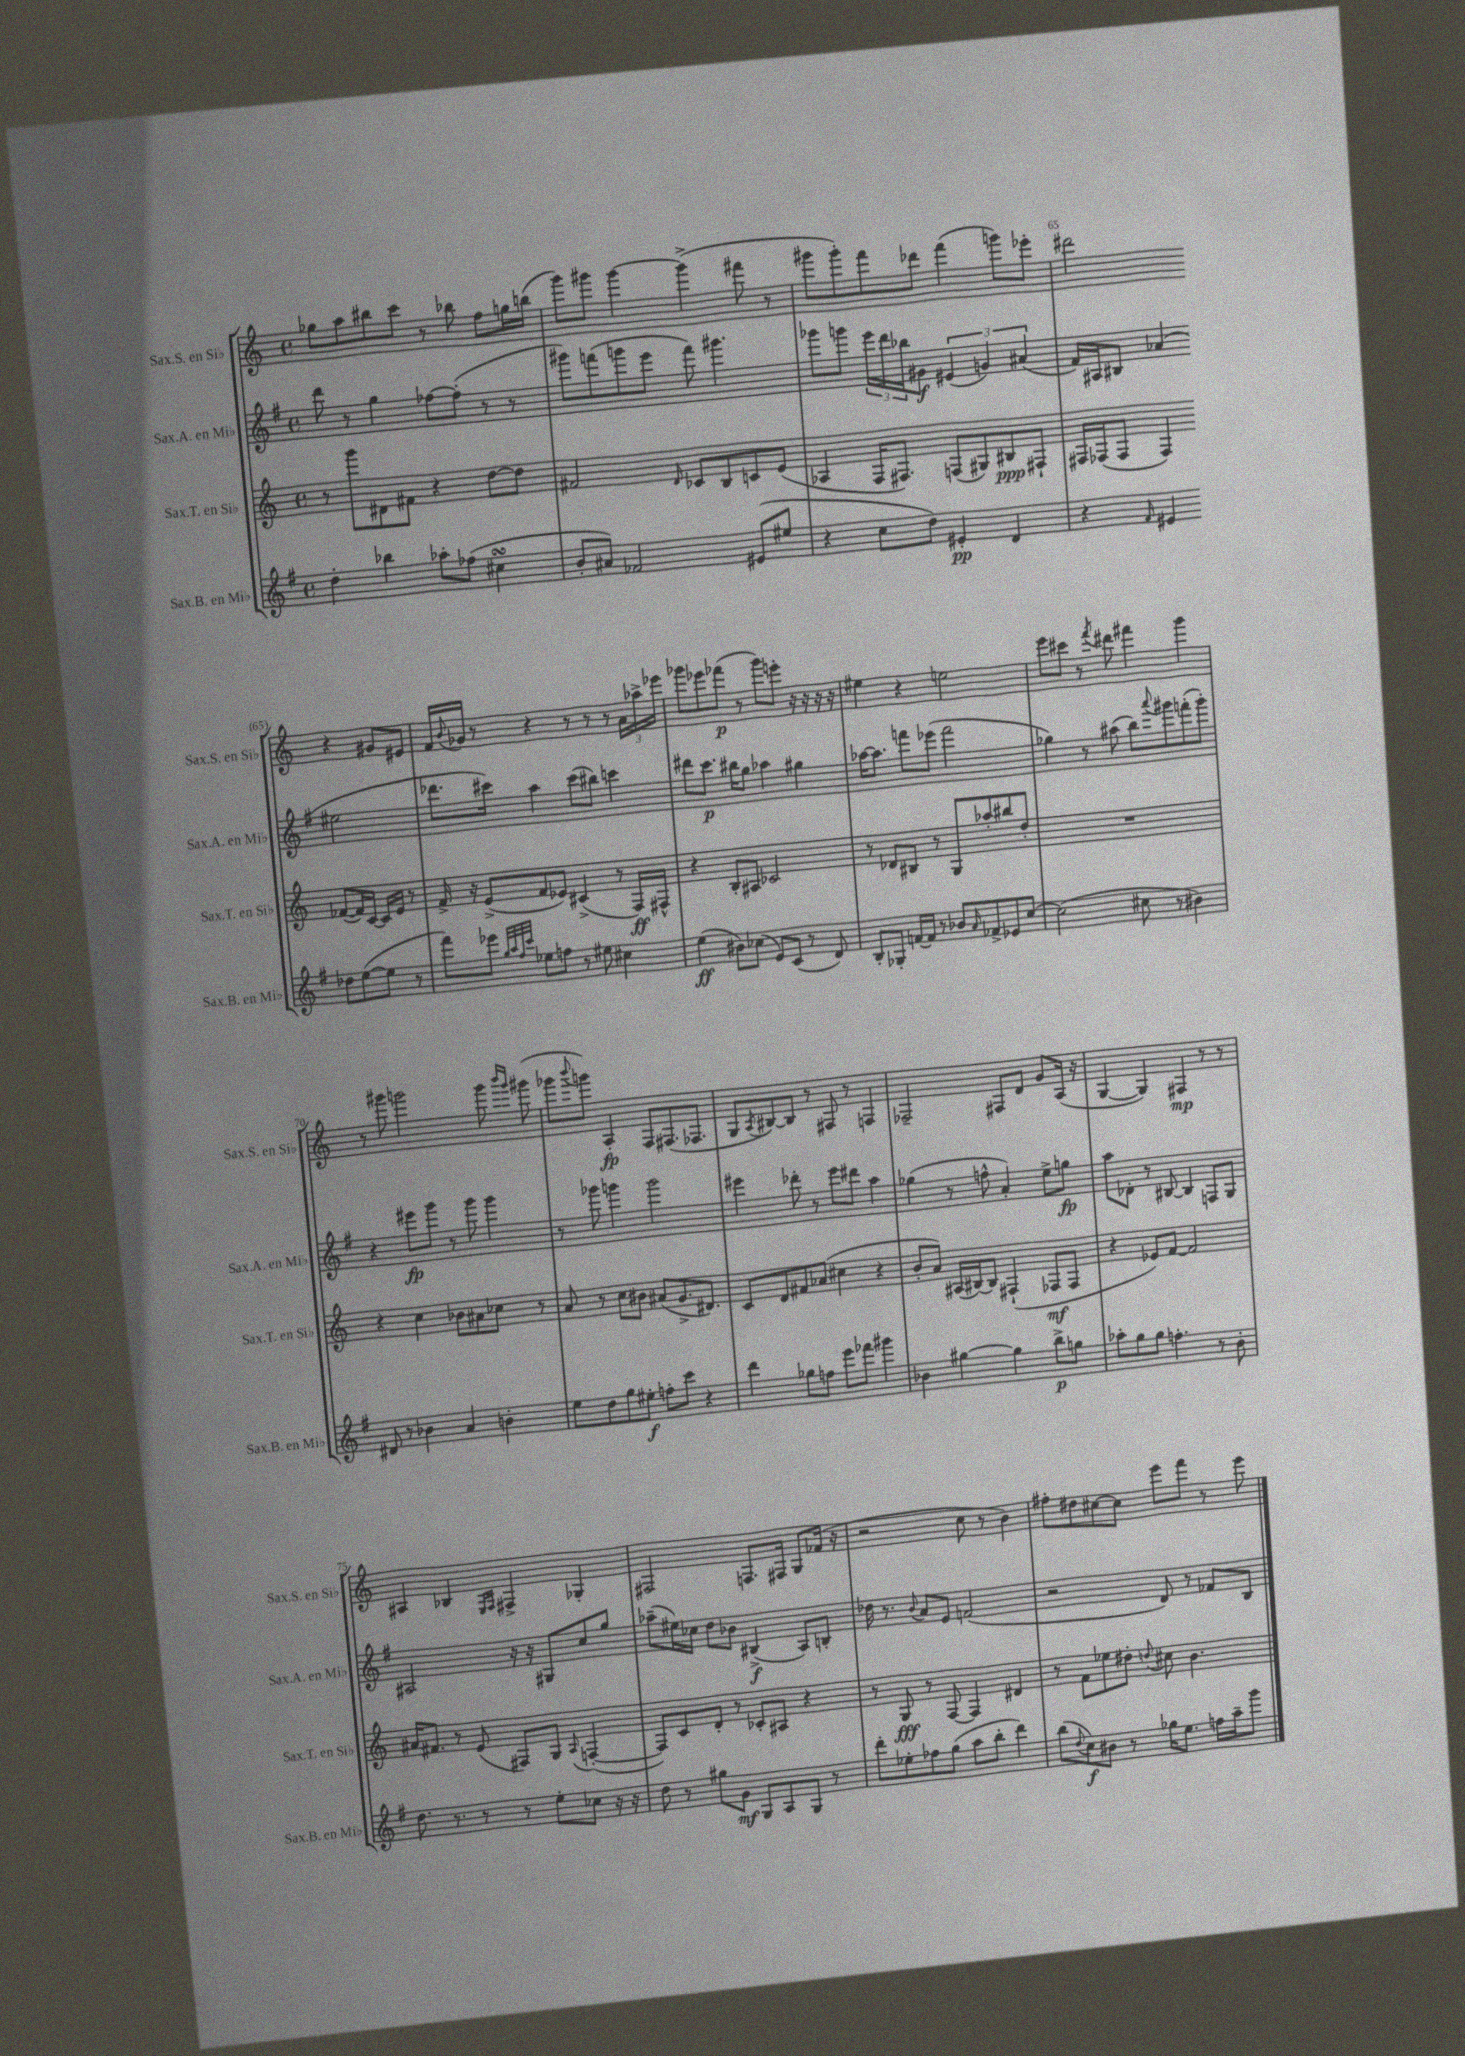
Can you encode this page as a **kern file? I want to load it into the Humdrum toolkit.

**kern	**dynam	**kern	**dynam	**kern	**dynam	**kern	**dynam
*part4	*part4	*part3	*part3	*part2	*part2	*part1	*part1
*staff4	*staff4	*staff3	*staff3	*staff2	*staff2	*staff1	*staff1
*I"Sax.B. en Mi♭	*	*I"Sax.T. en Si♭	*	*I"Sax.A. en Mi♭	*	*I"Sax.S. en Si♭	*
*I'Sax.B. en Mi♭	*	*I'Sax.T. en Si♭	*	*I'Sax.A. en Mi♭	*	*I'Sax.S. en Si♭	*
*clefG2	*	*clefG2	*	*clefG2	*	*clefG2	*
*k[f#]	*	*k[]	*	*k[f#]	*	*k[]	*
*M4/4	*	*M4/4	*	*M4/4	*	*M4/4	*
*met(c)	*	*met(c)	*	*met(c)	*	*met(c)	*
=62	=62	=62	=62	=62	=62	=62	=62
4dd'\	.	8r	.	8ddd\	.	8gg-X\L	.
.	.	8ggg\L	.	8r	.	8aa\	.
4bb-X\	.	8d#X\	.	4gg\	.	8bb#X\	.
.	.	8f#X\J	.	.	.	8ccc\J	.
8aa-X'\L	.	4r	.	[8ff-X\L	.	8r	.
(8ff-X\J	.	.	.	(8ff-'\J]	.	8bb-X\	.
4cc#XsSsS\	.	[8dd\L	.	8r	.	8ff\L	.
.	.	8dd\J]	.	8r	.	16ggn\L	.
.	.	.	.	.	.	(16bbn\JJ	.
=63	=63	=63	=63	=63	=63	=63	=63
8b'/L	.	2f#X/	.	8ggg#X\L)	.	8ggg\L)	.
8a#X/J)	.	.	.	(8fffn\	.	8ggg#X\J	.
2f-X/	.	.	.	8gggn\	.	[4ggg#\	.
.	.	.	.	8eee\J	.	.	.
.	.	16qqd/	.	.	.	.	.
.	.	8c-X/L	.	8fff\)	.	(4ggg#^\]	.
.	.	8B/	.	4.ggg#X\	.	.	.
(8e#X/L	.	8cn/	.	.	.	8fff#X\	.
8ee#X/J	.	(8e/J	.	.	.	8r	.
=64	=64	=64	=64	=64	=64	=64	=64
4r	.	4A-X/	.	8ggg-X\L	.	8ggg#X\L	.
.	.	.	.	8gggn\J	.	8ggg#'\)	.
8cc\L	.	16F/KL	.	24eee\LL	.	8fff\	.
.	.	.	.	24ddd\	.	.	.
.	.	8.F#X/J)	.	.	.	.	.
.	.	.	.	24bb-X\J	.	.	.
8dd\J)	.	.	.	8g#X\J	f	8ddd-X\J	.
4e#X'/	pp	(8Fn/L	.	(6e#X/	.	(4fff\	.
.	.	8G#X/)	.	.	.	.	.
.	.	.	.	6gn/)	.	.	.
4d/	.	8B#X/	ppp	.	.	8gggn\L)	.
.	.	.	.	(6a#X/	.	.	.
.	.	8F#X`/J	.	.	.	8eee-X'\J	.
=65	=65	=65	=65	=65	=65	=65	=65
4r	.	16F#X/LL	.	16f#/LL)	.	2ddd#X\	.
.	.	(16F-X/J	.	16A#X/J	.	.	.
.	.	8F-/J	.	8B#X/J	.	.	.
16qqf#/	.	.	.	.	.	.	.
4e#X/	.	4F-/)	.	(4a-X/	.	.	.
8dd-X\L	.	([8f-X/L	.	2ee#X\	.	4r	.
([8ee\	.	16f-/L])	.	.	.	.	.
.	.	[16c/JJ	.	.	.	.	.
8ee\J]	.	16c/LL]	.	.	.	8g#X/L	.
.	.	16e/JJ	.	.	.	.	.
8r	.	8r	.	.	.	8e#X/J	.
!!LO:LB:g=z
=66	=66	=66	=66	=66	=66	=66	=66
8fff#\L)	.	16f^/	.	8.ddd-X\L	.	16f/LL	.
.	.	.	.	.	.	8qqb/	.
.	.	16r	.	.	.	16g-X/JJ	.
8eee-X\J	.	(8e^/L	.	.	.	8r	.
.	.	.	.	16ccc#X\Jk)	.	.	.
32qqgg/LLL	.	.	.	.	.	.	.
32qqaa/	.	.	.	.	.	.	.
32qqff#/	.	.	.	.	.	.	.
32qqccc/JJJ	.	.	.	.	.	.	.
8ee-X\L	.	8f/	.	4aa\	.	4r	.
8ffn\J	.	8e-X/J)	.	.	.	.	.
8r	.	(4c#X^/	.	(8ccc#\L	.	8r	.
8ee#X\	.	.	.	8bb#X\J)	.	8r	.
4cc#X\	.	8r	.	4cccn\	.	8r	.
.	.	16F/LL)	ff	.	.	24a\LL	.
.	.	.	.	.	.	24aa-X^\	.
.	.	16F#X^^/JJ	.	.	.	.	.
.	.	.	.	.	.	24eee-X\JJ	.
=67	=67	=67	=67	=67	=67	=67	=67
(4ee\	ff	4r	.	8ddd#X\L	.	8ggg-X\L	.
.	.	.	.	8.ccc\J	p	8eee-X\	.
8b#X\L)	.	8B'/L	.	.	.	(8fff-X\J	p
.	.	.	.	16bb#X\KL	.	.	.
(8cc-X\J	.	8A#X/J	.	8gg\J	.	8r	.
8e/L)	.	2c-X/	.	4aa-X\	.	8ggg-\L)	.
(8c/J	.	.	.	.	.	8eeen'\J	.
8r	.	.	.	4gg#X\	.	16r	.
.	.	.	.	.	.	16r	.
8d/)	.	.	.	.	.	16r	.
.	.	.	.	.	.	16r	.
=68	=68	=68	=68	=68	=68	=68	=68
8B'/L	.	8r	.	[16aa-X\KL	.	4ee#X\	.
.	.	.	.	8.aa-\J]	.	.	.
8G-X'/J	.	8d-X/L	.	.	.	.	.
[16fn/LL	.	8B#X/J	.	8fffn\L	.	4r	.
16f/JJ]	.	.	.	.	.	.	.
8r	.	8r	.	(8eee-X\J	.	.	.
8b-X/L	.	8G/L	.	2fff\	.	2een\	.
16qqa/	.	.	.	.	.	.	.
8f-X^/	.	8aa-X'/	.	.	.	.	.
8e-X/	.	8bb#X/	.	.	.	.	.
[8cc/J	.	8dd'/J	.	.	.	.	.
=69	=69	=69	=69	=69	=69	=69	=69
(2cc\]	.	1r	.	4gg-X\)	.	8eee\L	.
.	.	.	.	.	.	8ccc#X\J	.
.	.	.	.	8r	.	8r	.
.	.	.	.	.	.	8qfff/	.
.	.	.	.	(8aa#X\	.	8ddd#X\	.
8cc#X\	.	.	.	8bb\L)	.	4fff#X\	.
.	.	.	.	8qqaaa/	.	.	.
8r	.	.	.	8ggg#X\	.	.	.
4b#X\)	.	.	.	(8fffn'\	.	4ggg\	.
.	.	.	.	8ggg#'\J)	.	.	.
!!LO:LB:g=z
=70	=70	=70	=70	=70	=70	=70	=70
8d#X/	.	4r	.	4r	.	8r	.
8r	.	.	.	.	.	8ggg#X\	.
4b-X\	.	4cc\	.	8eee#X\L	fp	2gggn\	.
.	.	.	.	8ggg\J	.	.	.
4a/	.	8b-X\L	.	8r	.	.	.
.	.	8a#X\	.	8ggg\	.	.	.
4bn'\	.	8cc-X\J	.	4ggg\	.	8ggg\	.
.	.	.	.	.	.	16qqbbb/LL	.
.	.	.	.	.	.	16qqggg/JJ	.
.	.	8r	.	.	.	(8ggg#X\	.
=71	=71	=71	=71	=71	=71	=71	=71
8ee\L	.	8a/	.	8r	.	8ggg-X\L	.
.	.	.	.	.	.	8qqbbb/	.
8dd\	.	8r	.	8ggg-X\	.	8gggn\J)	.
8gg\	.	8cc\L	.	4gggn\	.	4A'/	fp
8ee#X'\J	f	8b#X\J	.	.	.	.	.
8ffn'\L	.	(8a#X/L	.	2ggg\	.	8F/L	.
8ccc\J	.	8.g^/	.	.	.	(8.F#X/	.
4r	.	.	.	.	.	.	.
.	.	8.d#X/J)	.	.	.	8.F-X/J	.
=72	=72	=72	=72	=72	=72	=72	=72
4ddd\	.	8c/L	.	4eee#X\	.	8G/L	.
.	.	.	.	.	.	8qA/	.
.	.	8d/	.	.	.	[8B#X/)	.
8gg-X\L	.	8f#X/	.	8ddd-X'\	.	8B#/J]	.
8ffn\J	.	(8a-X/J	.	8r	.	8r	.
8eee\L	.	4cc#X\	.	8eee#\L	.	8F#X/	.
8fff-X\J	.	.	.	8ddd#X\J	.	8r	.
4ggg#X\	.	4r	.	4aa\	.	4Fn/	.
=73	=73	=73	=73	=73	=73	=73	=73
4b-X\	.	8b'/L	.	(4gg-X\	.	2F-X~/	.
.	.	8a/J)	.	.	.	.	.
[4gg#X\	.	(16A#X/LL	.	8r	.	.	.
.	.	[16B#X/J)	.	.	.	.	.
.	.	8B#/J]	.	8ffn^^\	.	.	.
4gg#\]	.	(4F#X`/	.	4a'/)	.	8F#X/L	.
.	.	.	.	.	.	8d/J	.
8bb^\L	p	8F-X/L	mf	8ee^\L	.	8g/L	.
8ggn\J	.	8F-/J	.	8ggn\J	fp	(16A/Jk	.
.	.	.	.	.	.	16r	.
=74	=74	=74	=74	=74	=74	=74	=74
8aa-X'\L	.	4r	.	8aa\L	.	[4G/	.
8gg\	.	.	.	8d-X'\J	.	.	.
8gg\J	.	8e-X/L)	.	8r	.	4G/])	.
4.ffn'\	.	[8f/J	.	[8B#X/	.	.	.
.	.	2f/]	.	4B#/]	.	4F#X/	mp
8r	.	.	.	8Fn/L	.	8r	.
8b'\	.	.	.	8G/J	.	8r	.
!!LO:LB:g=z
=75	=75	=75	=75	=75	=75	=75	=75
8.dd\	.	16a#X/KL	.	2A#X/	.	4A#X/	.
.	.	8.f#X/J	.	.	.	.	.
8.r	.	.	.	.	.	.	.
.	.	8r	.	.	.	4B-X/	.
8r	.	(8e/	.	.	.	.	.
.	.	.	.	.	.	16qqE/LL	.
.	.	.	.	.	.	16qqF/JJ	.
8r	.	8F#X/L)	.	16r	.	4F#X^/	.
.	.	.	.	16r	.	.	.
8ee'\L	.	8G/J	.	8G#X/L	.	.	.
.	.	8qqA/	.	.	.	.	.
8cc-X\J	.	([4Fn'/	.	8cc/	.	4G-X'/	.
16r	.	.	.	8gg/J	.	.	.
16r	.	.	.	.	.	.	.
=76	=76	=76	=76	=76	=76	=76	=76
8dd\	.	8F/L])	.	(8aa-X~\L	.	2F#X/	.
8r	.	8c/	.	16ee#X\L)	.	.	.
.	.	.	.	16cc-X\JJ	.	.	.
8gg#X\L	.	8d'/J	.	8dd\L	.	.	.
8g\J	mf	8r	.	8b-X\J	.	.	.
8G/L	.	8c-X'/L	.	(4B#X^/	f	8.Fn/L	.
8A/	.	8A#X/J	.	.	.	.	.
.	.	.	.	.	.	16F#X/Jk	.
8G/J	.	4r	.	8A/L)	.	8G/L	.
8r	.	.	.	8Bn'/J	.	(16f-X/Jk	.
.	.	.	.	.	.	16r	.
=77	=77	=77	=77	=77	=77	=77	=77
8ddd'\L	.	8r	.	16dd-X\	.	2r	.
.	.	.	.	8.r	.	.	.
8ee-X'\	.	8G/	fff	.	.	.	.
.	.	.	.	8qqb/	.	.	.
8ff-X\	.	8r	.	8a/L	.	.	.
(8gg\J	.	[8F/	.	8e/J	.	.	.
8aa\L	.	4F/]	.	(2fn/	.	8cc\	.
8bb'\J	.	.	.	.	.	8r	.
4ddd\)	.	4d#X/	.	.	.	4b\)	.
=78	=78	=78	=78	=78	=78	=78	=78
(8bb\L	.	8r	.	2r	.	8ff#X'\L	.
8qqdd/	.	.	.	.	.	.	.
8cc\)	f	8f\L	.	.	.	8dd#X\	.
8b#X\J	.	8ee-X\	.	.	.	[8cc#X\	.
8r	.	8dd#X'\J	.	.	.	8cc#\J]	.
.	.	8qqddn/	.	.	.	.	.
16gg-X\KL	.	8cc#X\	.	8d/)	.	8eee\L	.
8.ee\J	.	.	.	.	.	.	.
.	.	4.b\	.	8r	.	8fff\J	.
16ffn\LL	.	.	.	8f-X/L	.	8r	.
16aa~\J	.	.	.	.	.	.	.
8ggg\J	.	.	.	8B/J	.	8eee\	.
==	==	==	==	==	==	==	==
*-	*-	*-	*-	*-	*-	*-	*-
